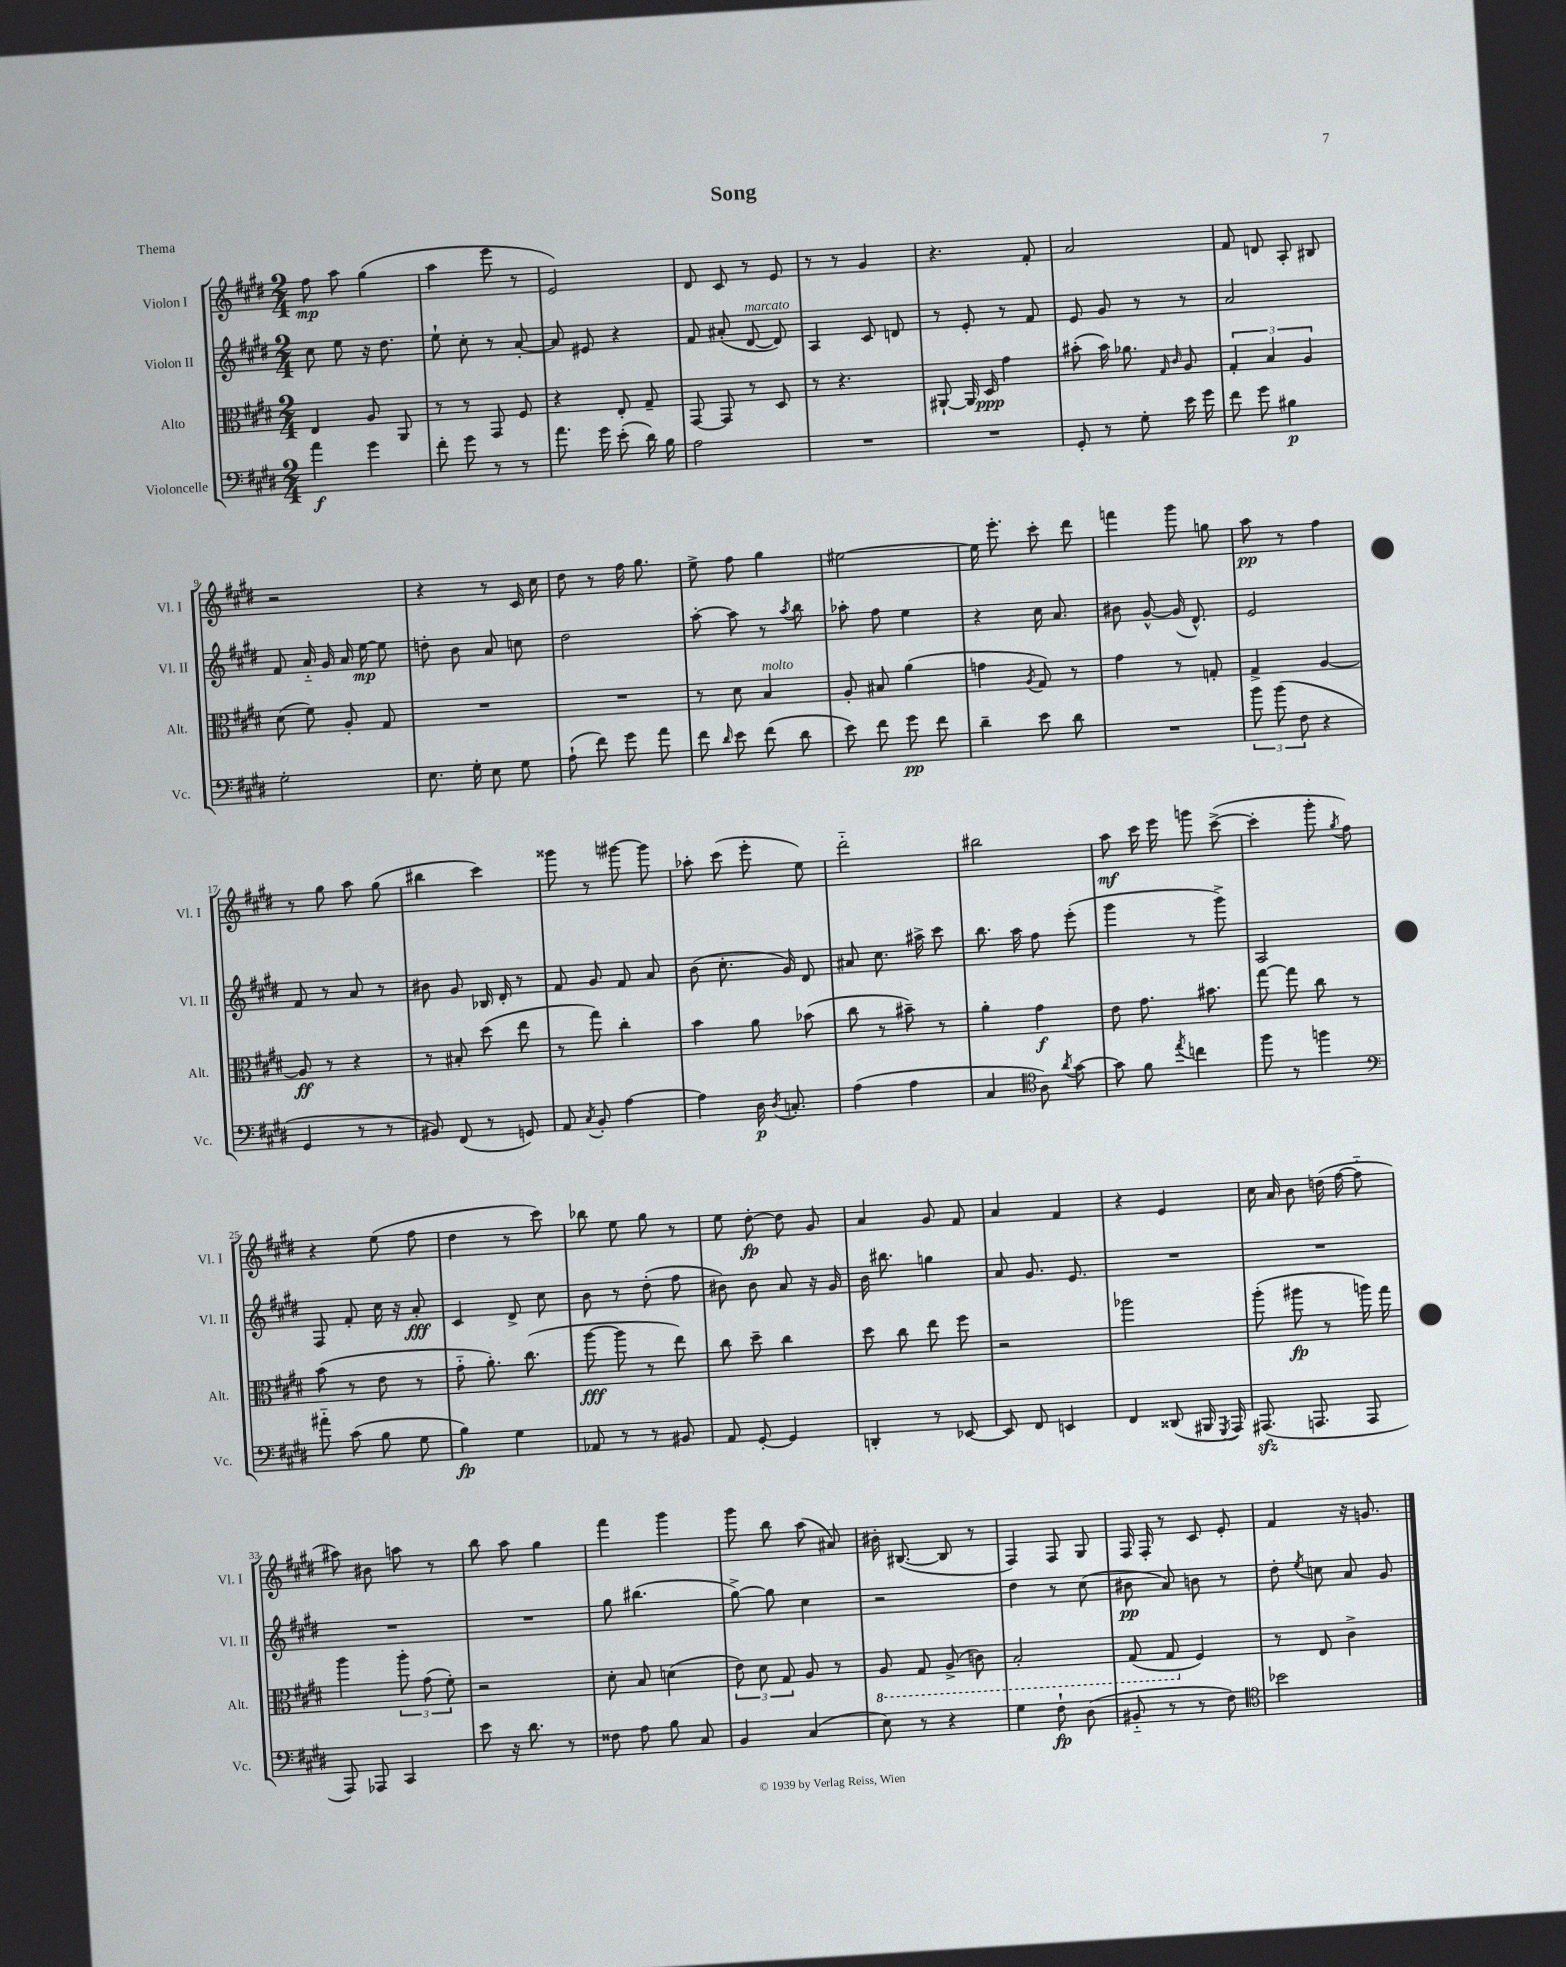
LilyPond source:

\header { title = "Song" piece = "Thema" }
<<
\new StaffGroup <<
\new Staff = "s0" \with { instrumentName = "Violon I" shortInstrumentName = "Vl. I" } {
    \clef treble \key e \major \numericTimeSignature \time 2/4
    \autoBeamOff fis''8\mp a''8 gis''4( |
    a''4 e'''8 r8 |
    e'2) |
    dis'8 cis'8 r8 e'8 |
    r8 r8 gis'4 |
    r4. fis'8-. |
    a'2 |
    fis'8 d'8 a8-. bis8 |
    r2 |
    r4 r8 cis'16 cis''16 |
    dis''8 r8 fis''16 gis''8. |
    e''8-> fis''8 gis''4 |
    eis''2~ |
    eis''16 e'''8.-. cis'''8-. dis'''8 |
    f'''4 gis'''8 g''8 |
    a''8\pp r8 fis''4 |
    r8 gis''8 a''8 gis''8( |
    bis''4 cis'''4) |
    gisis'''8 r8 gis'''8~ gis'''8 |
    aes''8-. cis'''8( e'''8-. e''8) |
    dis'''2-_ |
    bis''2 |
    a''8\mf cis'''16 e'''16 g'''8 cis'''8~->( |
    cis'''4-. gis'''8-. \acciaccatura { gis''8 } fis''8) |
    r4 e''8( fis''8 |
    dis''4 r8 cis'''8) |
    bes''8 e''8 gis''8 r8 |
    e''8 dis''8~-.\fp dis''8 gis'8 |
    a'4 gis'8 fis'8 |
    a'4 fis'4 |
    r4 e'4 |
    cis''16 a'16 b'8 d''16( fis''16~ fis''8-_ |
    ais''8) bis'8 a''8 r8 |
    b''8 a''8 gis''4 |
    fis'''4 gis'''4 |
    gis'''8 b''8 a''8( ais'8) |
    bis'16-. bis8.~( bis8 r8 |
    fis4) fis8 gis8 |
    fis16 fis16-. r8 cis'8 e'8-. |
    fis'4 r16 g'8. \bar "|." |
}
\new Staff = "s1" \with { instrumentName = "Violon II" shortInstrumentName = "Vl. II" } {
    \clef treble \key e \major \numericTimeSignature \time 2/4
    \autoBeamOff cis''8 e''8 r16 dis''8. |
    e''8-! cis''8-. r8 a'8~-. |
    a'8 eis'8 r4 |
    fis'8 ais'8-.( dis'8~^\markup { \italic "marcato" } dis'8) |
    a4 cis'8 d'8 |
    r8 e'8-. r8 fis'8 |
    e'8 gis'8 r8 r8 |
    a'2 |
    fis'8 a'16-_ gis'16 a'16 e''16~\mp e''8 |
    d''8-. b'8 a'8 c''8 |
    dis''2 |
    a''8~-. a''8 r8 \acciaccatura { a''8 } b''8 |
    aes''8-. fis''8 e''4 |
    r4 cis''16 a'8. |
    bis'8 gis'8~-^ gis'16( dis'8.-^) |
    e'2 |
    fis'8 r8 a'8 r8 |
    bis'8 gis'8 bes16 dis'16-. r8 |
    fis'8 gis'8 fis'8 a'8 |
    b'8( cis''8.-. gis'16) dis'8 |
    ais'8 cis''8. ais''16-> cis'''8 |
    b''8. a''16 fis''8 e'''8-.( |
    gis'''4 r8 gis'''8->) |
    a2 |
    fis8 fis'8-. cis''16 r16 a'8-.\fff |
    cis'4 dis'8-> cis''8 |
    b'8 r8 dis''8-.( fis''8 |
    bis'8) bis'8 a'8 r16 gis'16 |
    b'16 bis''8. g''4 |
    a'8 gis'8. e'8. |
    R2 |
    R2 |
    R2 |
    R2 |
    gis''8 bis''4.( |
    gis''8~->) gis''8 cis''4 |
    r2 |
    dis''4 r8 cis''8( |
    bis'8\pp a'8) b'8 r8 |
    dis''8-. \acciaccatura { e''8 } c''8 a'8 gis'8 \bar "|." |
}
\new Staff = "s2" \with { instrumentName = "Alto" shortInstrumentName = "Alt." } {
    \clef alto \key e \major \numericTimeSignature \time 2/4
    \autoBeamOff e4 a8 a,8 |
    r8 r8 gis,8 fis8 |
    r4 e8-. gis8-- |
    gis,8~ gis,8 r8 dis8 |
    r8 r4. |
    ais,8~-! ais,16 dis16\ppp gis'4 |
    bis'8-.( bis'16) aes'8. \grace { gis16 cis'16 } a8 |
    \tuplet 3/2 { gis4-. b4 a4 } |
    dis'8( fis'8) a8-. gis8 |
    R2 |
    R2 |
    r8 dis'8 b4^\markup { \italic "molto" } |
    a8-. bis8 a'4( |
    g'4 \acciaccatura { a8 } gis8) r8 |
    gis'4 r8 g8-. |
    gis4-> a4~ |
    a8\ff r8 r4 |
    r8 bis8-. dis''8( e''8 |
    r8 gis''8) cis''4-. |
    b'4 a'8 bes'8( |
    cis''8 r8 bis'8--) r8 |
    a'4-. gis'4\f |
    e'8 gis'8. bis'8. |
    gis''8~ gis''8 cis''8 r8 |
    b'8( r8 e'8 r8 |
    gis'8-_ a'8.-.) cis''8.( |
    a''8~\fff a''8 r8 e''8) |
    cis''8 dis''8-- cis''4 |
    dis''8 cis''8 e''8 fis''8 |
    r2 |
    aes''2 |
    a''8-.( ais''8\fp r8 a''16) gis''16 |
    a''4 \tuplet 3/2 { a''8-. gis'8( fis'8-.) } |
    r2 |
    dis'8-. b8 d'4( |
    \tuplet 3/2 { e'8) dis'8 gis8 } a8 r8 |
    \ottava #-1 a,8 gis,8 a,8->( c8) |
    b,2-. |
    gis,8( gis,8 \ottava #0 fis4) |
    r8 e8 cis'4-> \bar "|." |
}
\new Staff = "s3" \with { instrumentName = "Violoncelle" shortInstrumentName = "Vc." } {
    \clef bass \key e \major \numericTimeSignature \time 2/4
    \autoBeamOff a'4\f gis'4 |
    fis'8-. gis'8 r8 r8 |
    a'8. gis'16 e'8-.( dis'16) b16 |
    a2 |
    R2 |
    R2 |
    gis,8-. r8 gis8-. e'16 gis'16 |
    fis'8 gis'8 bis4\p |
    gis2-. |
    e8. gis16-. e8 gis8 |
    a8-!( fis'8) gis'8 a'8 |
    fis'8 \grace { dis'16 } e'8 fis'8( dis'8 |
    e'8) fis'8 gis'8\pp fis'8 |
    dis'4-- e'8 dis'8 |
    R2 |
    \tuplet 3/2 { b'8 b'8( fis8 } r4 |
    gis,4 r8 r8 |
    bis,8) fis,8( r8 g,8) |
    a,8 \acciaccatura { cis8 } b,8-. a4~ |
    a4 dis16\p \acciaccatura { dis8 } c8.-. |
    a4( a4 |
    cis4 \clef tenor a8) \acciaccatura { a'8 } gis'8~ |
    gis'8 fis'8 \acciaccatura { e''8 } c''4 |
    fis''8 r8 f''4 |
    \clef bass ais'8-_ cis'8( b8 gis8 |
    b4\fp) gis4 |
    aes,8 r8 r8 bis,8 |
    a,8 gis,8~-. gis,4 |
    d,4-. r8 ees,8~ |
    ees,8 fis,8 e,4 |
    fis,4 disis,8( bis,,16 \acciaccatura { gis,,8 } a,,16) |
    ais,,8.\sfz( a,,8. a,,8 |
    a,,8) aes,,8 cis,4 |
    e'8 r16 dis'8. r8 |
    fisis8 a8 b8 cis8 |
    b,4 cis4( |
    e8) r8 r4 |
    gis4 fis8-!\fp dis8( |
    bis,8-_ r8 r8 fis8) |
    \clef tenor bes'2 \bar "|." |
}
>>
>>
